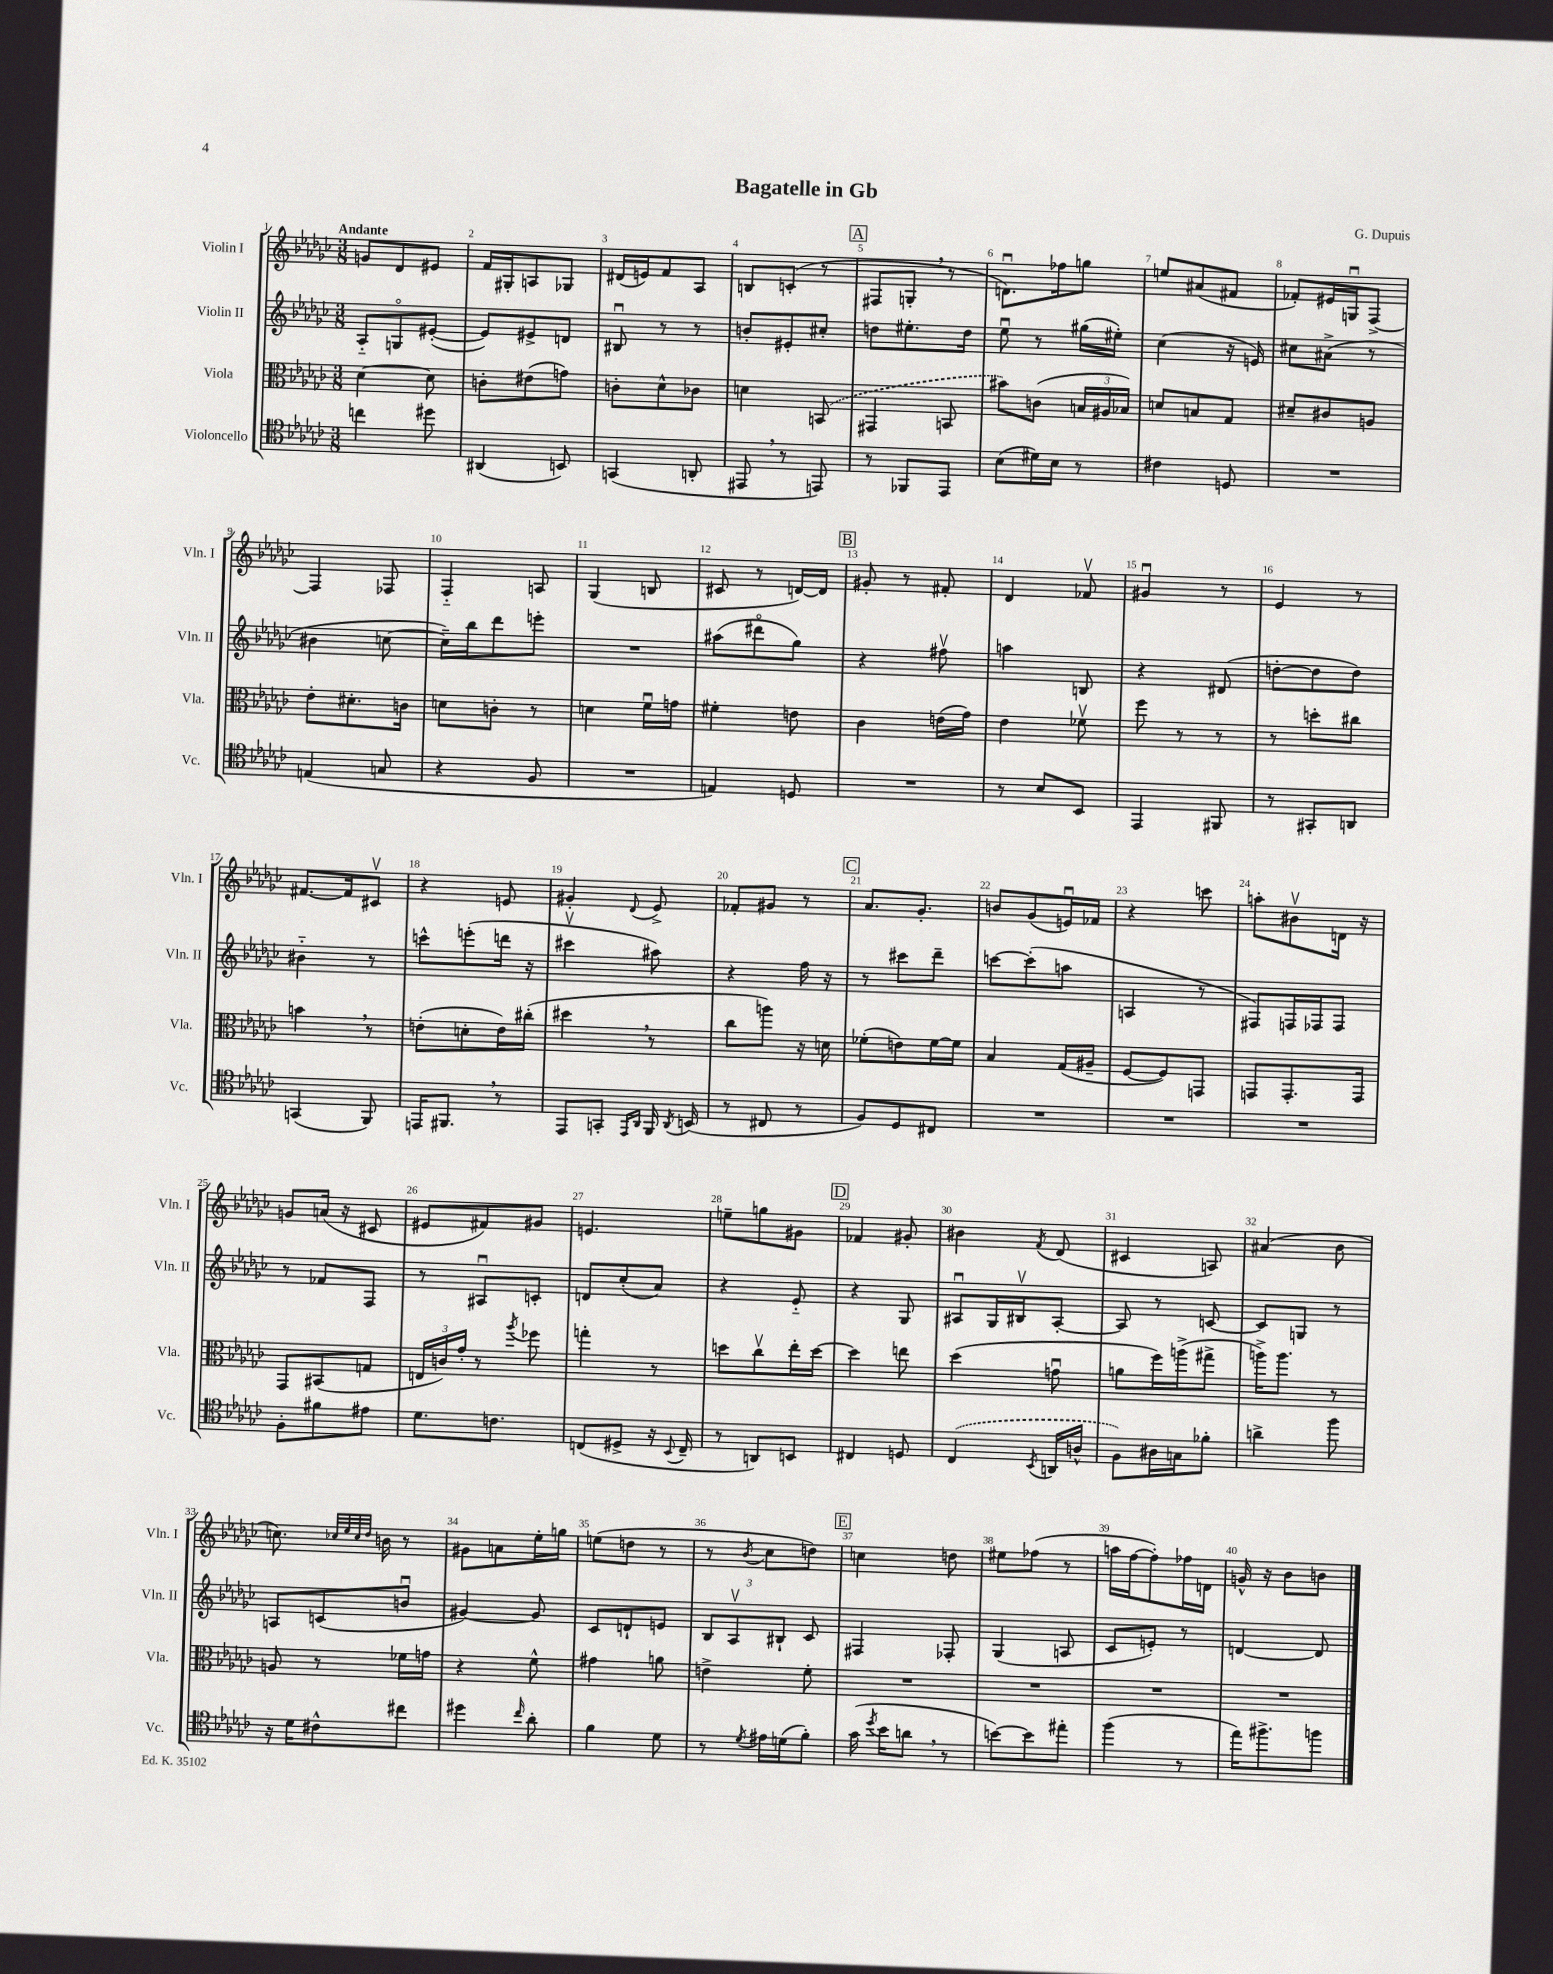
\header { title = "Bagatelle in Gb" composer = "G. Dupuis" }
<<
\new StaffGroup <<
\new Staff = "s0" \with { instrumentName = "Violin I" shortInstrumentName = "Vln. I" } {
    \clef treble \key ges \major \numericTimeSignature \time 3/8 \tempo "Andante"
    \autoBeamOff g'8[ des'8 eis'8] |
    f'16[ gis16-. a8 ges8] |
    dis'16[( e'16) f'8 aes8] |
    b8[ c'8]-.( r8 |
    \mark \markup { \box "A" } fis8[ g8]-. \breathe r8 |
    d'8.[\downbow) fes''16 g''8] |
    e''8[ ais'8( fis'8] |
    fes'8[-.) eis'16 g16\downbow f8]~-> |
    f4 fes8 |
    f4-_ a8 |
    ges4( b8 |
    cis'8 r8 d'16[~) d'16] |
    \mark \markup { \box "B" } gis'8-. r8 fis'8-. |
    des'4 fes'8\upbow |
    gis'4\downbow r8 |
    ees'4 r8 |
    fis'8.[~ fis'16 cis'8]\upbow |
    r4 e'8 |
    gis'4-. \appoggiatura { des'8 } ees'8-> |
    fes'8[-. gis'8] r8 |
    \mark \markup { \box "C" } aes'8.[ ges'8.]-. |
    b'8[ ges'8( e'16\downbow) fes'16] |
    r4 c'''8 |
    a''8[-. bis'8\upbow d'16] r16 |
    g'8[ a'16]( r16 cis'8 |
    eis'8[ fis'8) gis'8] |
    e'4. |
    e''8[-- g''8 gis'8] |
    \mark \markup { \box "D" } fes'4 gis'8-. |
    bis'4 \acciaccatura { f'8 } des'8( |
    cis'4 a8) |
    ais'4( bes'8 |
    c''8.) \grace { ces''32[ ees''32 ces''32 des''32] } b'16 r8 |
    gis'8[ a'8 ees''16-. g''16] |
    e''8[( d''8] r8 |
    r8 \acciaccatura { bes'8 } ces''8[ d''8]) |
    \mark \markup { \box "E" } c''4 d''8 |
    eis''8[ fes''8]( r8 |
    a''16[ f''16~ f''8-.) fes''16 d'16] |
    g'16-^ r16 bes'8[ b'8] \bar "|." |
}
\new Staff = "s1" \with { instrumentName = "Violin II" shortInstrumentName = "Vln. II" } {
    \clef treble \key ges \major \numericTimeSignature \time 3/8
    \autoBeamOff aes8[-_ g8\flageolet eis'8]~-.( |
    eis'8[) eis'8-> d'8] |
    bis8\downbow r8 r8 |
    b'8[-. eis'8-. cis''8]-. |
    \mark \markup { \box "A" } d''8[ eis''8.-. d''16] |
    ees''8\downbow r8 gis''16[( eis''16]-.) |
    ces''4( r16 e'16) |
    cis''8[ ais'8]->( r8 |
    bis'4 c''8~ |
    c''16[--) bes''16 des'''8 e'''8]-. |
    R4. |
    ais''8[( dis'''8\flageolet ges''8]) |
    \mark \markup { \box "B" } r4 fis''8\upbow |
    a''4 b8 |
    r4 dis'8( |
    d''8[~-. d''8 d''8]) |
    bis'4-_ r8 |
    c'''8[-^ e'''8-.( d'''16] r16 |
    cis'''4\upbow ais''8) |
    r4 f''16 r16 |
    \mark \markup { \box "C" } r8 cis'''8[ des'''8]-- |
    c'''8[~ c'''8-.( a''8] |
    a4 r8 |
    fis8[) f16 fes16 fes8] |
    r8 fes'8[ f8] |
    r8 ais8[\downbow c'8]-. |
    d'8[ ces''8-.( aes'8]) |
    r4 ees'8-_ |
    \mark \markup { \box "D" } r4 ges8 |
    ais8[\downbow ges16 bis16\upbow ais8]~-. |
    ais8 r8 c'8~ |
    c'8[ g8] r8 |
    a8[ c'8( b'8]\downbow |
    gis'4~) gis'8 |
    ces'8[ d'8-! e'8] |
    \tuplet 3/2 { bes8[ aes8\upbow bis8]-! } ces'8 |
    \mark \markup { \box "E" } fis4 fes8-. |
    ges4( a8 |
    ces'8[ e'8]-.) r8 |
    d'4~ d'8 \bar "|." |
}
\new Staff = "s2" \with { instrumentName = "Viola" shortInstrumentName = "Vla." } {
    \clef alto \key ges \major \numericTimeSignature \time 3/8
    \autoBeamOff des'4~ des'8 |
    c'8[-. eis'8( g'8]) |
    c'8[-. des'8-^ ces'8] |
    d'4 \once \slurDashed b,8( |
    \mark \markup { \box "A" } gis,4 b,8 |
    bis'8[) c'8]( \tuplet 3/2 { b16[ ais16 bes16]) } |
    d'8[ b8 ges8] |
    dis'8[-- cis'8 a8] |
    ees'8[-. dis'8.-. c'16] |
    d'8[ c'8]-. r8 |
    d'4 f'16[\downbow g'16] |
    fis'4-. e'8 |
    \mark \markup { \box "B" } ces'4 e'16[( ges'16]) |
    ees'4 fes'8\upbow |
    f''8 r8 r8 |
    r8 d''8[-. cis''8] |
    b'4 \breathe r8 |
    e'8[-.( d'8-. e'16) cis''16]-.( |
    dis''4 \breathe r8 |
    ces''8[ a''8]) r16 d'16 |
    \mark \markup { \box "C" } fes'8[-.( e'8) fes'16~ fes'16] |
    bes4 ges16[( ais16]-- |
    f8[~ f8) g,8] |
    g,8[ g,8.-. g,16] |
    ges,8[ bis,8( g8] |
    \tuplet 3/2 { e16[ c'16) ges'16]-. } r8 \acciaccatura { aes''8 } fes''8 |
    g''4-. r8 |
    d''8[ ces''8\upbow ees''16-. d''16]~ |
    \mark \markup { \box "D" } d''4 e''8 |
    des''4( g'8\downbow |
    a'8[ f''16) a''16->( gis''8]-> |
    a''16[->) a''8.] r8 |
    a8 r8 fes'16[ g'16] |
    r4 f'8-^ |
    gis'4 a'8 |
    e'4-> f'8-. |
    \mark \markup { \box "E" } R4. |
    R4. |
    R4. |
    R4. \bar "|." |
}
\new Staff = "s3" \with { instrumentName = "Violoncello" shortInstrumentName = "Vc." } {
    \clef tenor \key ges \major \numericTimeSignature \time 3/8
    \autoBeamOff c''4 dis''8 |
    ais,4( b,8) |
    g,4( a,8-. |
    eis,8 \breathe r8 e,8) |
    \mark \markup { \box "A" } r8 fes,8[ ees,8] |
    bes8[( dis'16) bes16] r8 |
    cis'4 d8 |
    R4. |
    e4( g8 |
    r4 f8 |
    R4. |
    e4) d8 |
    \mark \markup { \box "B" } R4. |
    r8 bes8[ bes,8] |
    ees,4 fis,8 |
    r8 gis,8[-. a,8] |
    g,4( f,8) |
    e,16[ fis,8.] \breathe r8 |
    ees,8[ g,8]-. \grace { ees,16[ aes,16] } f,16 \acciaccatura { aes,8 } b,16( |
    r8 cis8 r8 |
    \mark \markup { \box "C" } f8[) des8 cis8] |
    R4. |
    R4. |
    R4. |
    f8[-. fis'8 eis'8] |
    des'8.[ c'8.] |
    c8[( dis8]-> r16 \appoggiatura { bes,8 } c16-- |
    r8 a,8[) b,8] |
    \mark \markup { \box "D" } cis4 d8 |
    \once \slurDashed ces4( \acciaccatura { bes,8 } a,16[ a16]-^ |
    f8[) ais16 g16 fes'8]-. |
    a'4-> f''8 |
    r16 des'16[ cis'8-^ cis''8] |
    dis''4 \grace { ces''16 } aes'8-. |
    f'4 des'8 |
    r8 \acciaccatura { des'8 } eis'16[ d'16( f'8]-.) |
    \mark \markup { \box "E" } ges'16( \acciaccatura { des''8 } bes'16[ a'8] \breathe r8 |
    b'8[~) b'8 eis''8]-. |
    f''4( r8 |
    ees''16[) fis''8.-> f''8] \bar "|." |
}
>>
>>
\layout { \context { \Score \override BarNumber.break-visibility = ##(#f #t #t) barNumberVisibility = #all-bar-numbers-visible } }
